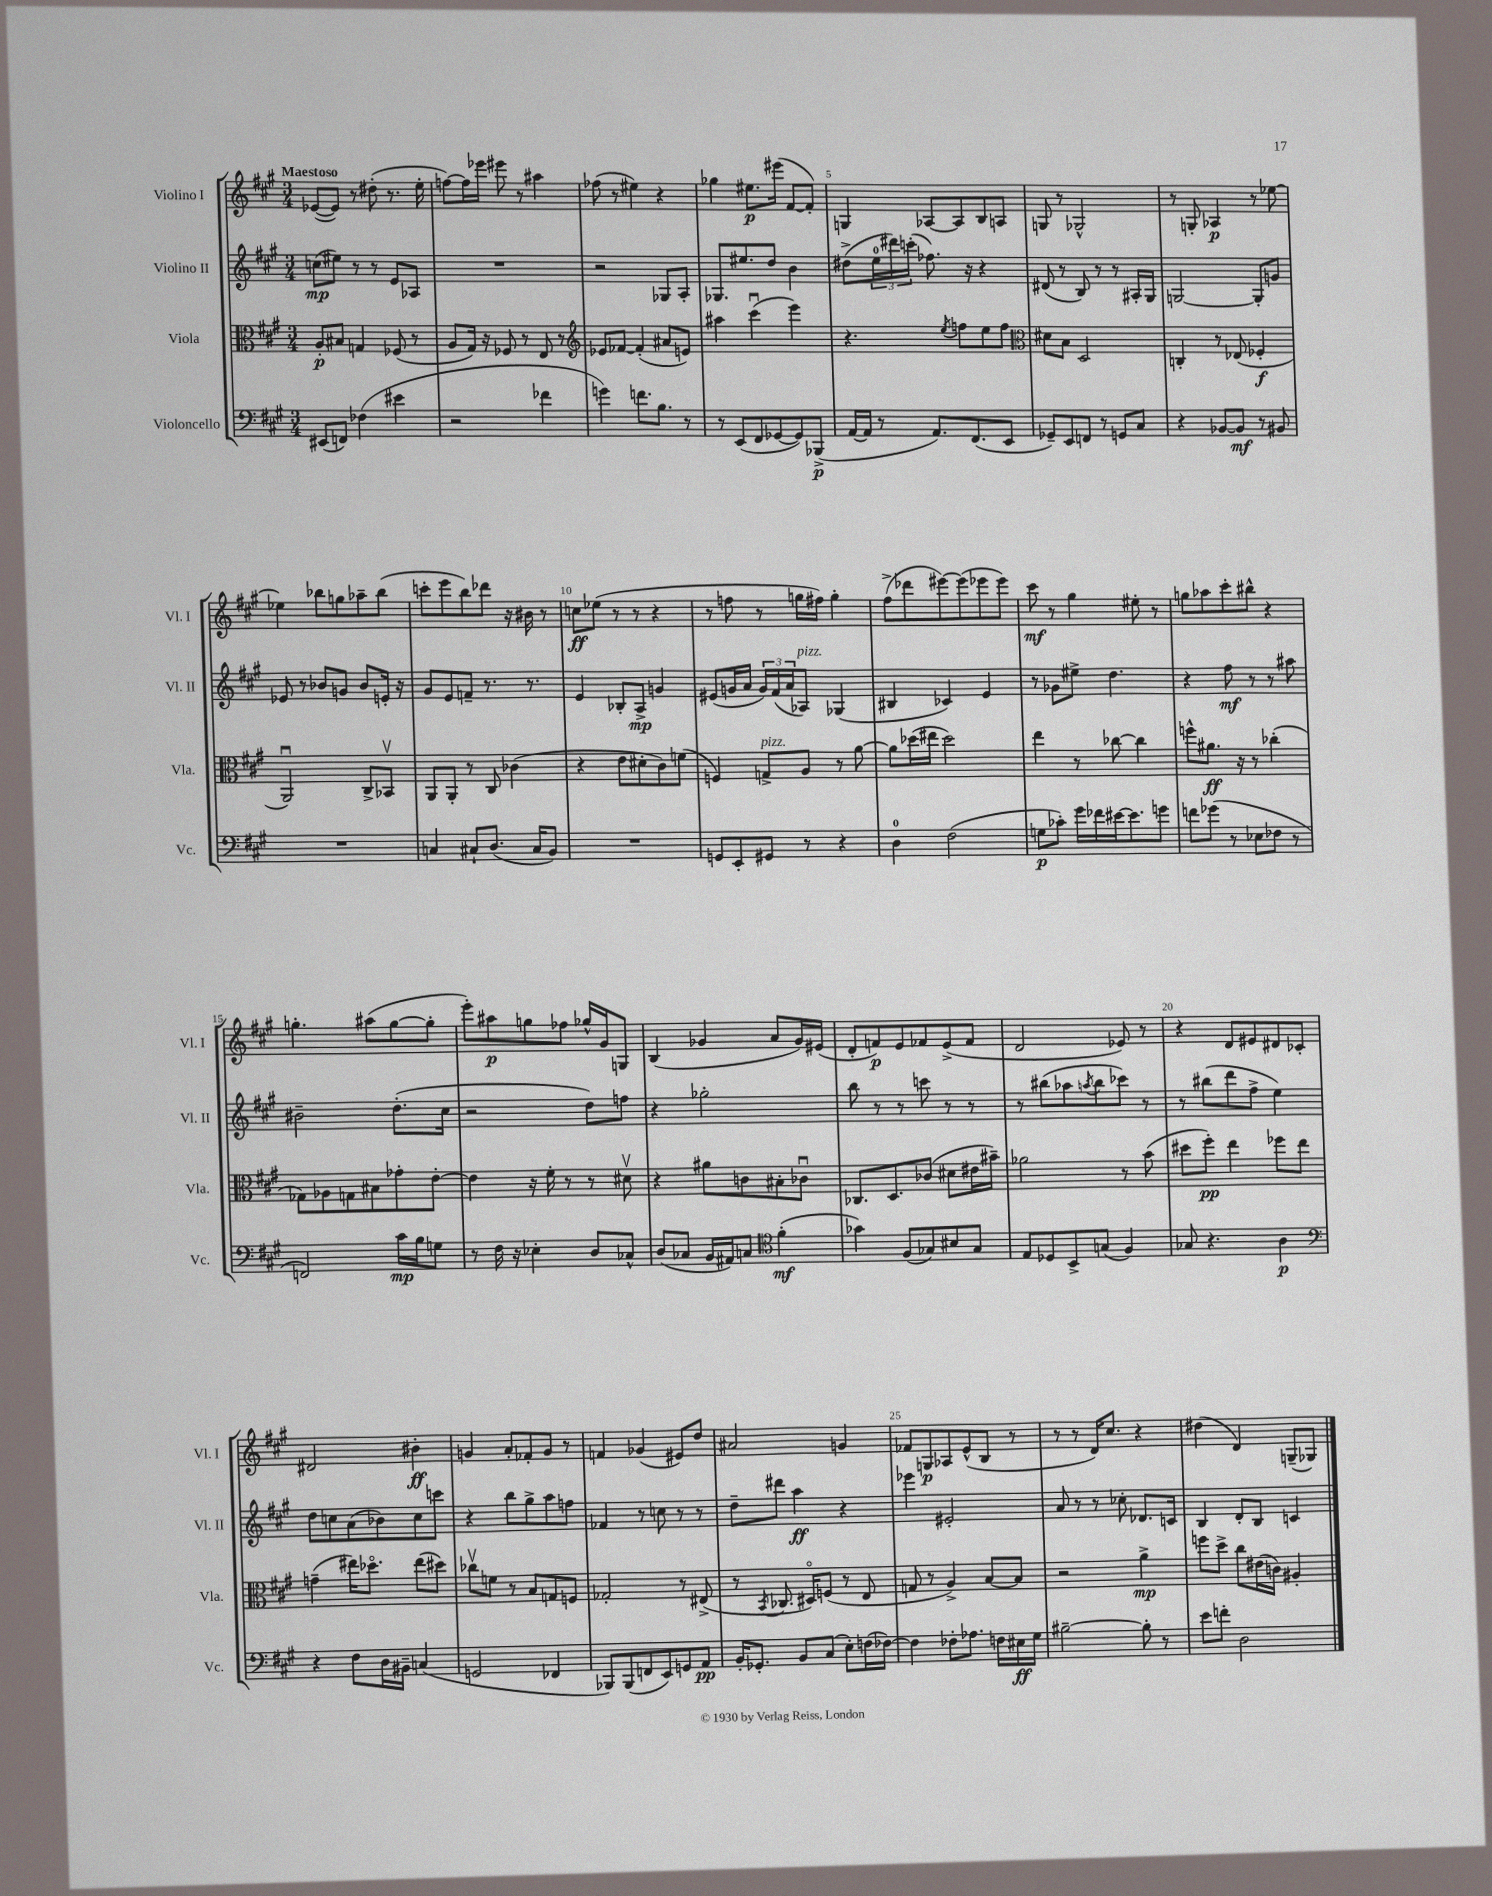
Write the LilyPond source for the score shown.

<<
\new StaffGroup <<
\new Staff = "s0" \with { instrumentName = "Violino I" shortInstrumentName = "Vl. I" } {
    \clef treble \key a \major \numericTimeSignature \time 3/4 \tempo "Maestoso"
    ees'8~( ees'8) r8 dis''8-.( r8. e''16-. |
    f''8~) f''16 ees'''16 eis'''8 r8 ais''4 |
    fes''8( r8 eis''4) r4 |
    ges''4 eis''8.\p eis'''16( fis'8~ fis'8-.) |
    g4 aes8~ aes8 b8 a8 |
    g8 r8 ges2-^ |
    r8 g8-. aes4\p r8 ees''8~ |
    ees''4 bes''8 g''8 aes''8-- bes''8( |
    c'''8-. e'''8 b''8) des'''8 r16 bis'16 r8 |
    c''8\ff ees''8( r8 r8 r4 |
    r8 f''8 r8 g''16 fis''16) g''4-. |
    fis''8->( des'''8 eis'''8~) eis'''8( ees'''8 ees'''8) |
    cis'''8\mf r8 gis''4 eis''8-. r8 |
    g''8 aes''8 cis'''8-. bis''8-^ r4 |
    g''4.-. ais''8( g''8~ g''8-. |
    e'''8-.) ais''8\p g''8 fes''8 ges''16-^ gis'16 g8 |
    b4( ges'4 a'8 ges'16) eis'16( |
    d'8-. f'8\p) e'8 fes'8 e'8->( fes'8 |
    d'2 ees'8) r8 |
    r4 d'8 eis'8 dis'8 ces'8-. |
    dis'2 bis'4-.\ff |
    g'4 a'8-. fes'8-. g'8 r8 |
    f'4 ges'4( eis'8) d''8 |
    ais'2 g'4 |
    fes'8 g8\p aes8 e'8-^( b8 r8 |
    r8 r8 d'16) cis''8. r4 |
    dis''4( d'4) g8--( ges8) \bar "|." |
}
\new Staff = "s1" \with { instrumentName = "Violino II" shortInstrumentName = "Vl. II" } {
    \clef treble \key a \major \numericTimeSignature \time 3/4
    c''8\mp( eis''8) r8 r8 e'8 aes8 |
    R2. |
    r2 ges8 a8-. |
    ges8. eis''8. d''8 b'4 |
    dis''8->( \tuplet 3/2 { e''16-0 dis'''16) c'''16-.( } fes''8.) r16 r4 |
    dis'8( r8 b8) r8 r8 ais16-. gis16 |
    g2~ g8-. g'8 |
    ees'8 r8 bes'8 g'8 bes'8 e'16-. r16 |
    gis'8 e'8 f'8-- r8. r8. |
    e'4 bes8-. a8->\mp g'4 |
    eis'8( g'16 a'16 \tuplet 3/2 { g'16) fis'16( a'16 } aes8^\markup { \italic "pizz." }) ges4( |
    bis4 ces'4) e'4 |
    r8 ges'8 eis''8-> d''4. |
    r4 fis''8\mf r8 r8 ais''8 |
    bis'2-- d''8.-.( cis''16 |
    r2 d''8) f''8 |
    r4 ges''2-. |
    b''8 r8 r8 c'''8 r8 r8 |
    r8 bis''8( aes''8 \acciaccatura { a''8 } bis''8 ces'''8) r8 |
    r8 bis''8( d'''8 fis''8-> e''4) |
    d''8 c''8 a'8( bes'8) c''8 c'''8 |
    r4 b''8 gis''8-> a''8 f''8 |
    fes'4 r8 c''8 r8 r8 |
    d''8-- dis'''8 a''4\ff r4 |
    ees'''4 eis'2-. |
    a'8 r8 r8 ces''8-. des'8. c'16 |
    b4 d'8-. b8 c'4 \bar "|." |
}
\new Staff = "s2" \with { instrumentName = "Viola" shortInstrumentName = "Vla." } {
    \clef alto \key a \major \numericTimeSignature \time 3/4
    a8-.\p bis8 g4 fes8( r8 |
    a8 gis16) r16 fes8 r8 e8 r8 |
    \clef treble ees'8 fes'8~ fes'4-.( ais'8 e'8) |
    ais''4 cis'''4\downbow( e'''4) |
    r4. \acciaccatura { e''8 } f''8 e''8 f''8 |
    \clef alto dis'8 b8 d2 |
    c4-. r8 ees8( fes4-.\f |
    a,2\downbow) cis8-> bes,8\upbow |
    a,8 a,8-. r8 cis8 ces'4( |
    r4 e'8 dis'8-. cis'8) f'8( |
    f4) g8->^\markup { \italic "pizz." } a8 r8 a'8~ |
    a'8 des''16( eis''16 des''2) |
    e''4 r8 ces''8~ ces''4 |
    f''8-^ ais'8.\ff r16 r8 ces''4-.( |
    ges8) aes8 g8 bis8 ges'8-. e'8~-. |
    e'4 r16 fis'16-. r8 r8 dis'8\upbow |
    r4 ais'8 c'8 bis8-. ces'8\downbow |
    ces8. d8. ces'8( dis'8 eis'16 bis'16--) |
    aes'2 r8 b'8( |
    dis''8 fis''8-.\pp) e''4 fes''8 e''8 |
    g'4--( eis''16) des''8.\flageolet eis''8( dis''8) |
    ces''8\upbow f'8 r8 b8 g8 f8 |
    ges2-. r8 eis8->( |
    r8 \acciaccatura { b,8 } ces8. dis16\flageolet) f8( r8 e8 |
    g8 r8 a4->) b8~ b8 |
    r2 a'4->\mp |
    f''8 d''8-> cis''8 eis'16( c'16) ais4-. \bar "|." |
}
\new Staff = "s3" \with { instrumentName = "Violoncello" shortInstrumentName = "Vc." } {
    \clef bass \key a \major \numericTimeSignature \time 3/4
    eis,8( f,8) fes4( eis'4 |
    r2 fes'4 |
    g'4) f'8. b8. r8 |
    r8 e,8( fis,8 ges,8~ ges,8) bes,,8->\p( |
    a,16~ a,16 r8 a,8.) fis,8.( e,8 |
    ges,8--) e,8 f,8 r8 g,8 cis8 |
    r4 bes,8~ bes,8\mf r8 bis,8 |
    R2. |
    c4 cis8-! d8.( cis16 b,8) |
    R2. |
    g,8 e,8-. gis,8 r8 r4 |
    d4-0 fis2( |
    g8\p ces'8-.) gis'16 fes'16 eis'16~ eis'8. g'8 |
    f'8 ges'8( r8 ees8 fes8 r8 |
    f,2) cis'16\mp b16 g8 |
    r8 fis16 r16 ees4-. d8 ces8-^ |
    d8( ces8 b,16 ais,16) c8 \clef tenor fis'4-.\mf( |
    ges'4) fis8( ges8) bis8 ges8 |
    e8 des8 b,8-> g8( fis4) |
    ges8 r4. a4\p |
    \clef bass r4 fis8 d16 bis,16-- c4( |
    g,2 fes,4 |
    bes,,8) bes,,8( f,8 e,8) g,8 a,8\pp |
    b,16-. ges,8.-. b,8 cis8( e8-.) f16( fes16~) |
    fes4 fes8-. aes8. f16 eis16\ff gis16 |
    bis2~-- bis8-. r8 |
    e'8 f'8-. d2 \bar "|." |
}
>>
>>
\layout { \context { \Score \override BarNumber.break-visibility = ##(#f #t #t) barNumberVisibility = #(every-nth-bar-number-visible 5) } }
